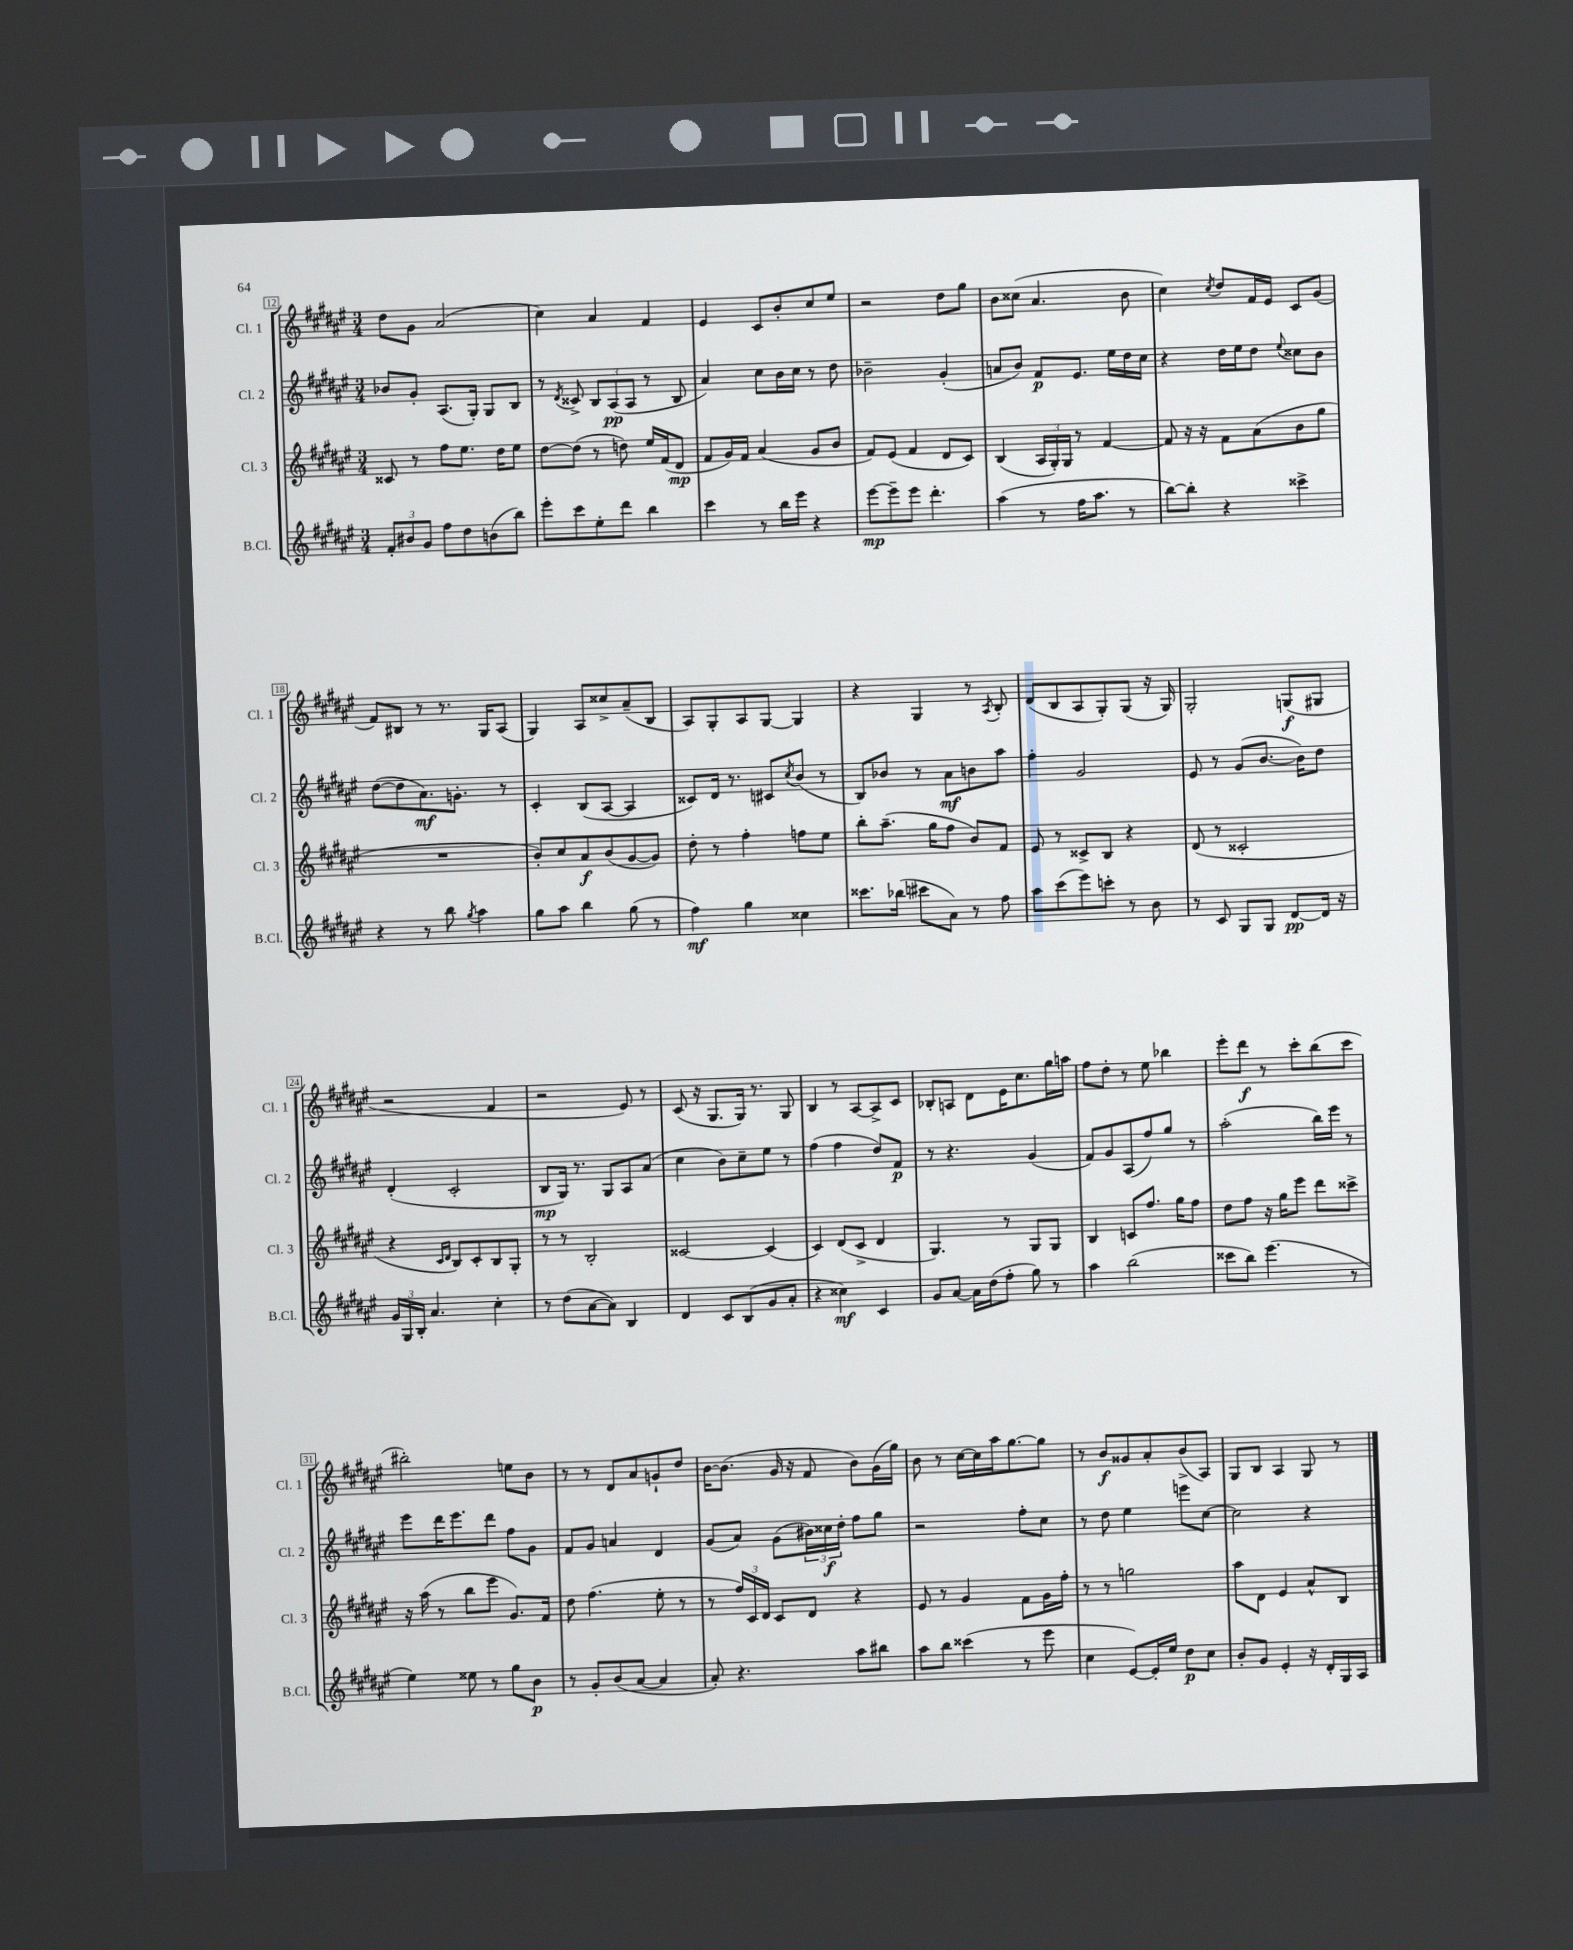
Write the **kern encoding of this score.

**kern	**dynam	**kern	**dynam	**kern	**dynam	**kern	**dynam
*part4	*part4	*part3	*part3	*part2	*part2	*part1	*part1
*staff4	*staff4	*staff3	*staff3	*staff2	*staff2	*staff1	*staff1
*I"B.Cl.	*	*I"Cl. 3	*	*I"Cl. 2	*	*I"Cl. 1	*
*I'B.Cl.	*	*I'Cl. 3	*	*I'Cl. 2	*	*I'Cl. 1	*
*clefG2	*	*clefG2	*	*clefG2	*	*clefG2	*
*k[f#c#g#d#a#e#]	*	*k[f#c#g#d#a#e#]	*	*k[f#c#g#d#a#e#]	*	*k[f#c#g#d#a#e#]	*
*M3/4	*	*M3/4	*	*M3/4	*	*M3/4	*
=12	=12	=12	=12	=12	=12	=12	=12
12f#'/L	.	8c##X/	.	8b-X/L	.	8dd#\L	.
12b#X/	.	.	.	.	.	.	.
.	.	8r	.	8g#'/J	.	8g#\J	.
12g#/J	.	.	.	.	.	.	.
8ff#\L	.	8ff#\L	.	(8.A#/L	.	(2a#/	.
8dd#\	.	8.ee#\J	.	.	.	.	.
.	.	.	.	16G#'/Jk)	.	.	.
(8bn\	.	.	.	8G#/L	.	.	.
.	.	16dd#\KL	.	.	.	.	.
8bb\J)	.	8ee#\J	.	8B/J	.	.	.
=13	=13	=13	=13	=13	=13	=13	=13
8eee#'\L	.	[8dd#\L	.	8r	.	4cc#\)	.
.	.	.	.	8qd#/	.	.	.
8ccc#\	.	(8dd#\J]	.	8c##X^/	.	.	.
8ee#'\	.	8r	.	12B/L	.	4a#/	.
.	.	.	.	(12A#/	pp	.	.
8ddd#\J	.	8ddn\)	.	.	.	.	.
.	.	.	.	12A#/J	.	.	.
4bb\	.	16ee#/LL	.	8r	.	4f#/	.
.	.	(16f#/J	.	.	.	.	.
.	.	8d#/J	mp	8B/	.	.	.
=14	=14	=14	=14	=14	=14	=14	=14
4ccc#\	.	8f#/L	.	4a#/)	.	4e#/	.
.	.	16g#/L)	.	.	.	.	.
.	.	16f#/JJ	.	.	.	.	.
8r	.	(4a#/	.	8cc#\L	.	8c#/L	.
16bb\LL	.	.	.	16b\L	.	8b'/	.
16eee#\JJ	.	.	.	16cc#\JJ	.	.	.
4r	.	8g#/L	.	8r	.	8cc#/	.
.	.	8b/J	.	8dd#\	.	8ee#/J	.
=15	=15	=15	=15	=15	=15	=15	=15
[8eee#\L	mp	8f#/L)	.	2b-X~\	.	2r	.
8eee#~\]	.	(8e#/J	.	.	.	.	.
8eee#\J	.	4f#/	.	.	.	.	.
4.ddd#'\	.	.	.	.	.	.	.
.	.	8d#/L	.	(4g#'/	.	8dd#\L	.
.	.	8c#/J)	.	.	.	8gg#\J	.
=16	=16	=16	=16	=16	=16	=16	=16
(4aa#\	.	(4B/	.	8an/L	.	8b\L	.
.	.	.	.	8b/J)	.	(8cc##X\J	.
8r	.	24A#/LL	.	8f#/L	p	4.a#/	.
.	.	24G#'/)	.	.	.	.	.
.	.	24G#/JJ	.	.	.	.	.
16ff#\KL	.	8r	.	8.e#/J	.	.	.
8.aa#\J	.	.	.	.	.	.	.
.	.	[4f#/	.	.	.	.	.
.	.	.	.	16ee#\LL	.	.	.
8r	.	.	.	16dd#\	.	8b\	.
.	.	.	.	16cc#\JJ	.	.	.
=17	=17	=17	=17	=17	=17	=17	=17
[8bb\L)	.	8f#/]	.	4r	.	4cc#\)	.
8bb'\J]	.	16r	.	.	.	.	.
.	.	16r	.	.	.	.	.
.	.	.	.	.	.	8qcc#/	.
4r	.	8f#\L	.	16dd#\LL	.	8dd#/L	.
.	.	.	.	16ee#\J	.	.	.
.	.	(8a#\	.	8dd#\J	.	16f#/L	.
.	.	.	.	.	.	16e#/JJ	.
.	.	.	.	8qqee#/	.	.	.
4ccc##X^\	.	8b\	.	8cc##X\L	.	8c#/L	.
.	.	8gg#\J	.	8b\J	.	(8g#/J	.
!!LO:LB:g=z
=18	=18	=18	=18	=18	=18	=18	=18
4r	.	2.r	.	([8dd#\L	.	8f#/L)	.
.	.	.	.	8dd#\]	.	8B#X/J	.
8r	.	.	.	8.a#\)	mf	8r	.
8bb\	.	.	.	.	.	8.r	.
.	.	.	.	8.gn'\J	.	.	.
8qgg#/	.	.	.	.	.	.	.
4aa#\	.	.	.	.	.	.	.
.	.	.	.	.	.	16G#/KL	.
.	.	.	.	8r	.	(8A#/J	.
=19	=19	=19	=19	=19	=19	=19	=19
8gg#\L	.	8b'/L)	.	4c#'/	.	4G#/)	.
8aa#\J	.	8cc#/	.	.	.	.	.
4bb\	.	8a#/	f	(8B/L	.	8A#/L	.
.	.	(8b/	.	[8A#/J	.	8cc##X^/	.
(8gg#\	.	[8g#/	.	4A#/]	.	(8a#~/	.
8r	.	8g#/J])	.	.	.	8B/J	.
=20	=20	=20	=20	=20	=20	=20	=20
4ff#\)	mf	8dd#'\	.	8c##X/L)	.	8A#/L)	.
.	.	8r	.	16d#/Jk	.	8G#'/	.
.	.	.	.	8.r	.	.	.
4gg#\	.	4ff#'\	.	.	.	8A#/	.
.	.	.	.	8c#X/L	.	[8G#/J	.
.	.	.	.	8qcc#/	.	.	.
4cc##X\	.	8ffn\L	.	(8b/J	.	4G#/]	.
.	.	8ee#\J	.	8r	.	.	.
=21	=21	=21	=21	=21	=21	=21	=21
8.ccc##X\L	.	8bb'\L	.	8B/L)	.	4r	.
.	.	(8.aa#~\J	.	8b-X/J	.	.	.
(16bb-X\Jk	.	.	.	.	.	.	.
8ccc#X\L	.	.	.	8r	.	4G#/	.
.	.	16gg#\KL	.	.	.	.	.
8a#\J)	.	8ff#\J	.	8a#\L	mf	.	.
8r	.	8b/L)	.	8bn\	.	8r	.
.	.	.	.	.	.	8qA#/	.
8ff#\	.	8f#/J	.	8aa#\J	.	8B'/	.
=22	=22	=22	=22	=22	=22	=22	=22
8aa#\L	.	8e#/	.	4ff#'\	.	(8d#/L	.
(8ccc#\	.	8r	.	.	.	8B/	.
8eee#\)	.	8c##X^/L	.	2g#/	.	8A#/	.
8cccn'\J	.	8B/J	.	.	.	8G#'/)	.
8r	.	4r	.	.	.	(8G#/J	.
8b\	.	.	.	.	.	16r	.
.	.	.	.	.	.	16G#/)	.
=23	=23	=23	=23	=23	=23	=23	=23
8r	.	(8d#/	.	8e#/	.	2G#'/	.
8c#/	.	8r	.	8r	.	.	.
8G#/L	.	2c##X'/	.	(8g#/L	.	.	.
8G#/J	.	.	.	[8.b/J	.	.	.
[8d#/L	pp	.	.	.	.	(8Gn/L	f
.	.	.	.	16b\KL])	.	.	.
16d#/Jk]	.	.	.	8dd#\J	.	8G#X/J	.
16r	.	.	.	.	.	.	.
!!LO:LB:g=z
=24	=24	=24	=24	=24	=24	=24	=24
24g#/LL	.	4r	.	(4d#'/	.	2r	.
24G#/	.	.	.	.	.	.	.
24B'/JJ	.	.	.	.	.	.	.
4.a#/	.	.	.	.	.	.	.
.	.	16qqc#/LL	.	.	.	.	.
.	.	16qqd#/JJ	.	.	.	.	.
.	.	8B/L)	.	2c#'/	.	.	.
.	.	8c#'/	.	.	.	.	.
4cc#'\	.	8B/	.	.	.	4f#/	.
.	.	8G#'/J	.	.	.	.	.
=25	=25	=25	=25	=25	=25	=25	=25
8r	.	8r	.	8B/L	mp	2r	.
(8dd#\L	.	8r	.	16G#/Jk)	.	.	.
.	.	.	.	8.r	.	.	.
[8a#\	.	2B'/	.	.	.	.	.
8a#\J])	.	.	.	8G#/L	.	.	.
4B/	.	.	.	8A#/	.	8e#/)	.
.	.	.	.	(8a#/J	.	8r	.
=26	=26	=26	=26	=26	=26	=26	=26
4d#/	.	[2c##X/	.	4cc#\	.	(8c#/	.
.	.	.	.	.	.	16r	.
.	.	.	.	.	.	8.G#/L	.
8c#/L	.	.	.	8b\L)	.	.	.
(8B/	.	.	.	8cc#~\	.	16G#/Jk)	.
.	.	.	.	.	.	8.r	.
8g#/	.	(4c##/]	.	8ee#\J	.	.	.
8a#'/J	.	.	.	8r	.	8G#/	.
=27	=27	=27	=27	=27	=27	=27	=27
4r	.	4c#/)	.	(4ff#\	.	4B/	.
4cc##X\)	mf	(8d#/L	.	4ff#\	.	8r	.
.	.	8c#^/J	.	.	.	[8A#/L	.
4c#/	.	4d#/	.	8dd#/L)	.	8A#^/]	.
.	.	.	.	8f#/J	p	8c#/J	.
=28	=28	=28	=28	=28	=28	=28	=28
8g#/L	.	4.G#/)	.	8r	.	8B-X'/L	.
[8a#/J	.	.	.	4.r	.	8An/J	.
16a#\LL]	.	.	.	.	.	8d#\L	.
(16dd#\J	.	.	.	.	.	.	.
8ff#'\J	.	8r	.	.	.	16e#\K	.
.	.	.	.	.	.	8.cc#\	.
8gg#\)	.	8G#/L	.	(4g#/	.	.	.
8r	.	8G#/J	.	.	.	16gg#\L	.
.	.	.	.	.	.	16aan\JJ	.
=29	=29	=29	=29	=29	=29	=29	=29
4aa#\	.	4B/	.	8f#/L)	.	8ff#\L	.
.	.	.	.	8g#/	.	8dd#'\J	.
(2bb\	.	8cn/L	.	(8A#/	.	8r	.
.	.	8.ff#/J	.	8ff#/)	.	8ee#\	.
.	.	.	.	8gg#/J	.	4bb-X\	.
.	.	16gg#\KL	.	.	.	.	.
.	.	8ff#\J	.	8r	.	.	.
=30	=30	=30	=30	=30	=30	=30	=30
8ccc##X\L	.	8dd#\L	.	(2aa#'\	.	8eee#'\L	.
8bb\J)	.	8ff#\J	.	.	.	8ddd#\J	f
(4.eee#\	.	16r	.	.	.	8r	.
.	.	16gg#\KL	.	.	.	.	.
.	.	8eee#\J	.	.	.	8ccc#'\L	.
.	.	8ddd#\L	.	16bb\LL)	.	(8bb\	.
.	.	.	.	16eee#\JJ	.	.	.
8r	.	8ccc##X^\J	.	8r	.	8ccc#\J	.
!!LO:LB:g=z
=31	=31	=31	=31	=31	=31	=31	=31
4ee#\)	.	16r	.	8eee#\L	.	2bb#X'\)	.
.	.	(16aa#\	.	.	.	.	.
.	.	8r	.	16ddd#\K	.	.	.
.	.	.	.	8.eee#\	.	.	.
8ee##X\	.	8bb\L	.	.	.	.	.
8r	.	8eee#\J	.	8ddd#\J	.	.	.
8gg#\L	.	8.g#/L)	.	8ff#\L	.	8een\L	.
8b\J	p	.	.	8g#\J	.	8b\J	.
.	.	16f#/Jk	.	.	.	.	.
=32	=32	=32	=32	=32	=32	=32	=32
8r	.	8dd#\	.	8f#/L	.	8r	.
8g#'/L	.	(4.ff#\	.	8g#/J	.	8r	.
(8b/	.	.	.	4an/	.	8d#/L	.
[8a#/J	.	.	.	.	.	8a#/	.
4a#/]	.	8ee#'\	.	4d#/	.	8gn`/	.
.	.	8r	.	.	.	8dd#/J	.
=33	=33	=33	=33	=33	=33	=33	=33
8a#'/)	.	8r	.	(8g#/L	.	[16b\KL	.
.	.	.	.	.	.	(8.b\J]	.
4.r	.	24ff#/LL)	.	8a#/J)	.	.	.
.	.	24c#/	.	.	.	.	.
.	.	24d#/JJ	.	.	.	.	.
.	.	8c#/L	.	(8g#\L	.	16g#/	.
.	.	.	.	.	.	16r	.
.	.	8d#/J	.	24b#X\L)	.	8f#/	.
.	.	.	.	24cc##X\	f	.	.
.	.	.	.	24dd#'\JJ	.	.	.
8aa#\L	.	4r	.	8ff#\L	.	8b\L)	.
8bb#X\J	.	.	.	8gg#\J	.	(16g#\L	.
.	.	.	.	.	.	16gg#\JJ)	.
=34	=34	=34	=34	=34	=34	=34	=34
8aa#\L	.	8e#/	.	2r	.	8b\	.
8bb\J	.	8r	.	.	.	8r	.
(4ccc##X\	.	4g#/	.	.	.	[16cc#\LL	.
.	.	.	.	.	.	16cc#\]	.
.	.	.	.	.	.	16aa#\J	.
.	.	.	.	.	.	[8.gg#\	.
8r	.	8f#\L	.	8ff#'\L	.	.	.
8eee#\	.	16g#\L	.	8cc#\J	.	8gg#\J]	.
.	.	16ff#'\JJ	.	.	.	.	.
=35	=35	=35	=35	=35	=35	=35	=35
4cc#\	.	8r	.	8r	.	8r	.
.	.	8r	.	8dd#\	.	8b/L	f
[8e#/L)	.	2ggn\	.	4ee#\	.	8g##X/	.
16e#'/L]	.	.	.	.	.	8a#'/	.
16ee#/JJ	.	.	.	.	.	.	.
8dd#\L	p	.	.	8eeen\L	.	(8b^/	.
8cc#\J	.	.	.	[8cc#\J	.	8A#/J)	.
=36	=36	=36	=36	=36	=36	=36	=36
8b'/L	.	8aa#\L	.	2cc#\]	.	8G#/L	.
8g#/J	.	8d#\J	.	.	.	8B/J	.
4e#'/	.	4e#/	.	.	.	4A#/	.
16r	.	8a#^^/L	.	4r	.	8G#/	.
16d#'/LL	.	.	.	.	.	.	.
16G#/	.	8B/J	.	.	.	8r	.
16A#/JJ	.	.	.	.	.	.	.
==	==	==	==	==	==	==	==
*-	*-	*-	*-	*-	*-	*-	*-
